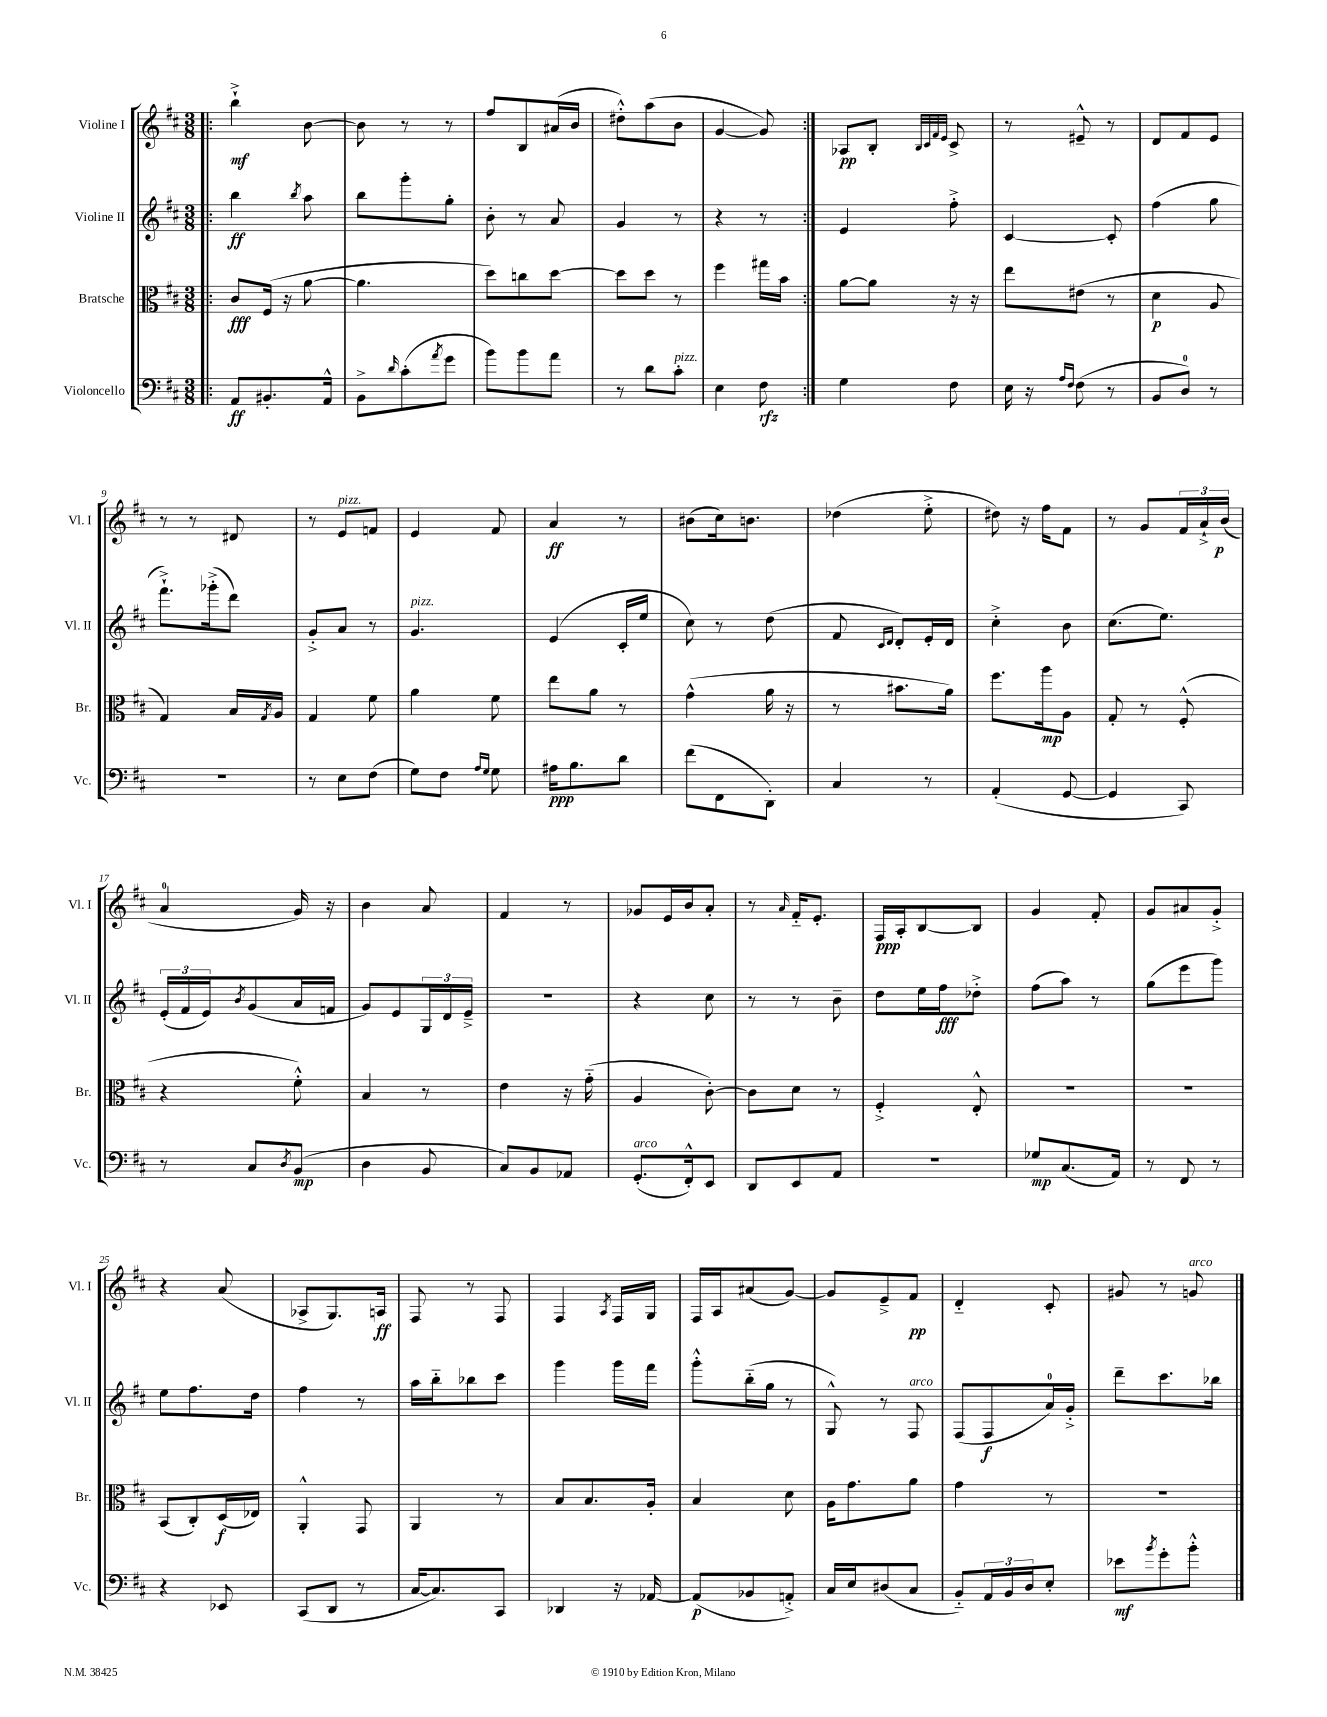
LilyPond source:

<<
\new StaffGroup <<
\new Staff = "s0" \with { instrumentName = "Violine I" shortInstrumentName = "Vl. I" } {
    \clef treble \key d \major \numericTimeSignature \time 3/8
    \repeat volta 2 { \bar ".|:" b''4-!->\mf b'8~ |
    b'8 r8 r8 |
    fis''8 b8 ais'16( b'16 |
    dis''8-.-^) a''8( b'8 |
    g'4~ g'8) | }
    aes8\pp b8-. \grace { b32 cis'32 fis'32 e'32 } cis'8-> |
    r8 eis'8---^ r8 |
    d'8 fis'8 e'8 |
    r8 r8 dis'8 |
    r8 e'8^\markup { \italic "pizz." } f'8 |
    e'4 fis'8 |
    a'4\ff r8 |
    bis'8( cis''16) b'8. |
    des''4( e''8-.-> |
    dis''8) r16 fis''16 fis'8 |
    r8 g'8 \tuplet 3/2 { fis'16 a'16-!-> b'16\p( } |
    a'4-0 g'16) r16 |
    b'4 a'8 |
    fis'4 r8 |
    ges'8 e'16 b'16 a'8-. |
    r8 \grace { a'16 } fis'16-_ e'8.-. |
    fis16\ppp a16-. b8~ b8 |
    g'4 fis'8-. |
    g'8 ais'8 g'8-.-> |
    r4 a'8( |
    aes8-> g8.) a16\ff |
    fis8 r8 fis8 |
    fis4 \acciaccatura { a8 } fis16 g16 |
    fis16 a16 ais'8( g'8~) |
    g'8 e'8---> fis'8\pp |
    d'4-_ cis'8-. |
    gis'8 r8 g'8^\markup { \italic "arco" } \bar "|." |
}
\new Staff = "s1" \with { instrumentName = "Violine II" shortInstrumentName = "Vl. II" } {
    \clef treble \key d \major \numericTimeSignature \time 3/8
    \repeat volta 2 { \bar ".|:" b''4\ff \acciaccatura { b''8 } a''8 |
    b''8 g'''8-. g''8-. |
    b'8-. r8 a'8 |
    g'4 r8 |
    r4 r8 | }
    e'4 fis''8-.-> |
    cis'4~ cis'8-. |
    fis''4( g''8 |
    fis'''8.-!->) ges'''16-.->( d'''8) |
    g'8-.-> a'8 r8 |
    g'4.^\markup { \italic "pizz." } |
    e'4( cis'16-. e''16 |
    cis''8) r8 d''8( |
    fis'8 \grace { cis'16 d'16 } d'8-.) e'16-. d'16 |
    cis''4-.-> b'8 |
    cis''8.( e''8.) |
    \tuplet 3/2 { e'16-.( fis'16 e'16) } \acciaccatura { b'8 } g'8( a'16 f'16 |
    g'8) e'8 \tuplet 3/2 { g16 d'16 e'16---> } |
    r4. |
    r4 cis''8 |
    r8 r8 b'8-- |
    d''8 e''16 fis''16\fff des''8-.-> |
    fis''8( a''8) r8 |
    g''8( e'''8 g'''8) |
    e''8 fis''8. d''16 |
    fis''4 r8 |
    a''16 b''16-_ bes''8 cis'''8 |
    g'''4 g'''16 fis'''16 |
    g'''8-.-^ b''16-_( g''16 r8 |
    g8-^) r8 fis8^\markup { \italic "arco" } |
    fis8( fis8\f a'16-0) g'16-.-> |
    d'''8-- cis'''8. bes''16 \bar "|." |
}
\new Staff = "s2" \with { instrumentName = "Bratsche" shortInstrumentName = "Br." } {
    \clef alto \key d \major \numericTimeSignature \time 3/8
    \repeat volta 2 { \bar ".|:" cis'8\fff fis16( r16 a'8~ |
    a'4. |
    d''8) c''8 d''8~ |
    d''8 d''8 r8 |
    fis''4 gis''16 b'16 | }
    a'8~ a'8 r16 r16 |
    e''8 eis'8( r8 |
    d'4\p a8 |
    g4) b16 \acciaccatura { g8 } a16 |
    g4 fis'8 |
    a'4 fis'8 |
    e''8 a'8 r8 |
    g'4-^( a'16 r16 |
    r8 bis'8. a'16) |
    fis''8. a''16\mp a8 |
    g8-. r8 fis8-.-^( |
    r4 fis'8-.-^) |
    b4 r8 |
    e'4 r16 g'16-_( |
    a4 cis'8~-.) |
    cis'8 d'8 r8 |
    fis4-.-> e8-.-^ |
    R4. |
    R4. |
    b,8( cis8-.) d16\f( ees16) |
    a,4-.-^ g,8 |
    a,4 r8 |
    b8 b8. a16-. |
    b4 d'8 |
    a16 g'8. a'8 |
    g'4 r8 |
    R4. \bar "|." |
}
\new Staff = "s3" \with { instrumentName = "Violoncello" shortInstrumentName = "Vc." } {
    \clef bass \key d \major \numericTimeSignature \time 3/8
    \repeat volta 2 { \bar ".|:" a,8\ff bis,8.-. a,16-^ |
    b,8-> \grace { d'16 } cis'8-.( \acciaccatura { a'8 } g'8 |
    b'8) b'8 a'8 |
    r8 d'8 cis'8-.^\markup { \italic "pizz." } |
    e4 fis8\rfz | }
    g4 fis8 |
    e16 r16 \grace { a16 fis16 } fis8( r8 |
    b,8 d8-0) r8 |
    R4. |
    r8 e8 fis8( |
    g8) fis8 \grace { a16 g16 } g8 |
    ais16\ppp b8. d'8 |
    fis'8( fis,8 d,8-.) |
    cis4 r8 |
    a,4-.( g,8~ |
    g,4 cis,8) |
    r8 cis8 \acciaccatura { d8 } b,8\mp( |
    d4 b,8 |
    cis8) b,8 aes,8 |
    g,8.-.^\markup { \italic "arco" }( fis,16-.-^) e,8 |
    d,8 e,8 a,8 |
    R4. |
    ges8\mp cis8.( a,16) |
    r8 fis,8 r8 |
    r4 ees,8 |
    cis,8( d,8 r8 |
    cis16~ cis8.) cis,8 |
    des,4 r16 aes,16~ |
    aes,8\p( bes,8 a,8-.->) |
    cis16 e16 dis8( cis8 |
    b,8-_) \tuplet 3/2 { a,16 b,16 d16 } e8-. |
    ees'8\mf \acciaccatura { b'8 } g'8-. b'8-.-^ \bar "|." |
}
>>
>>
